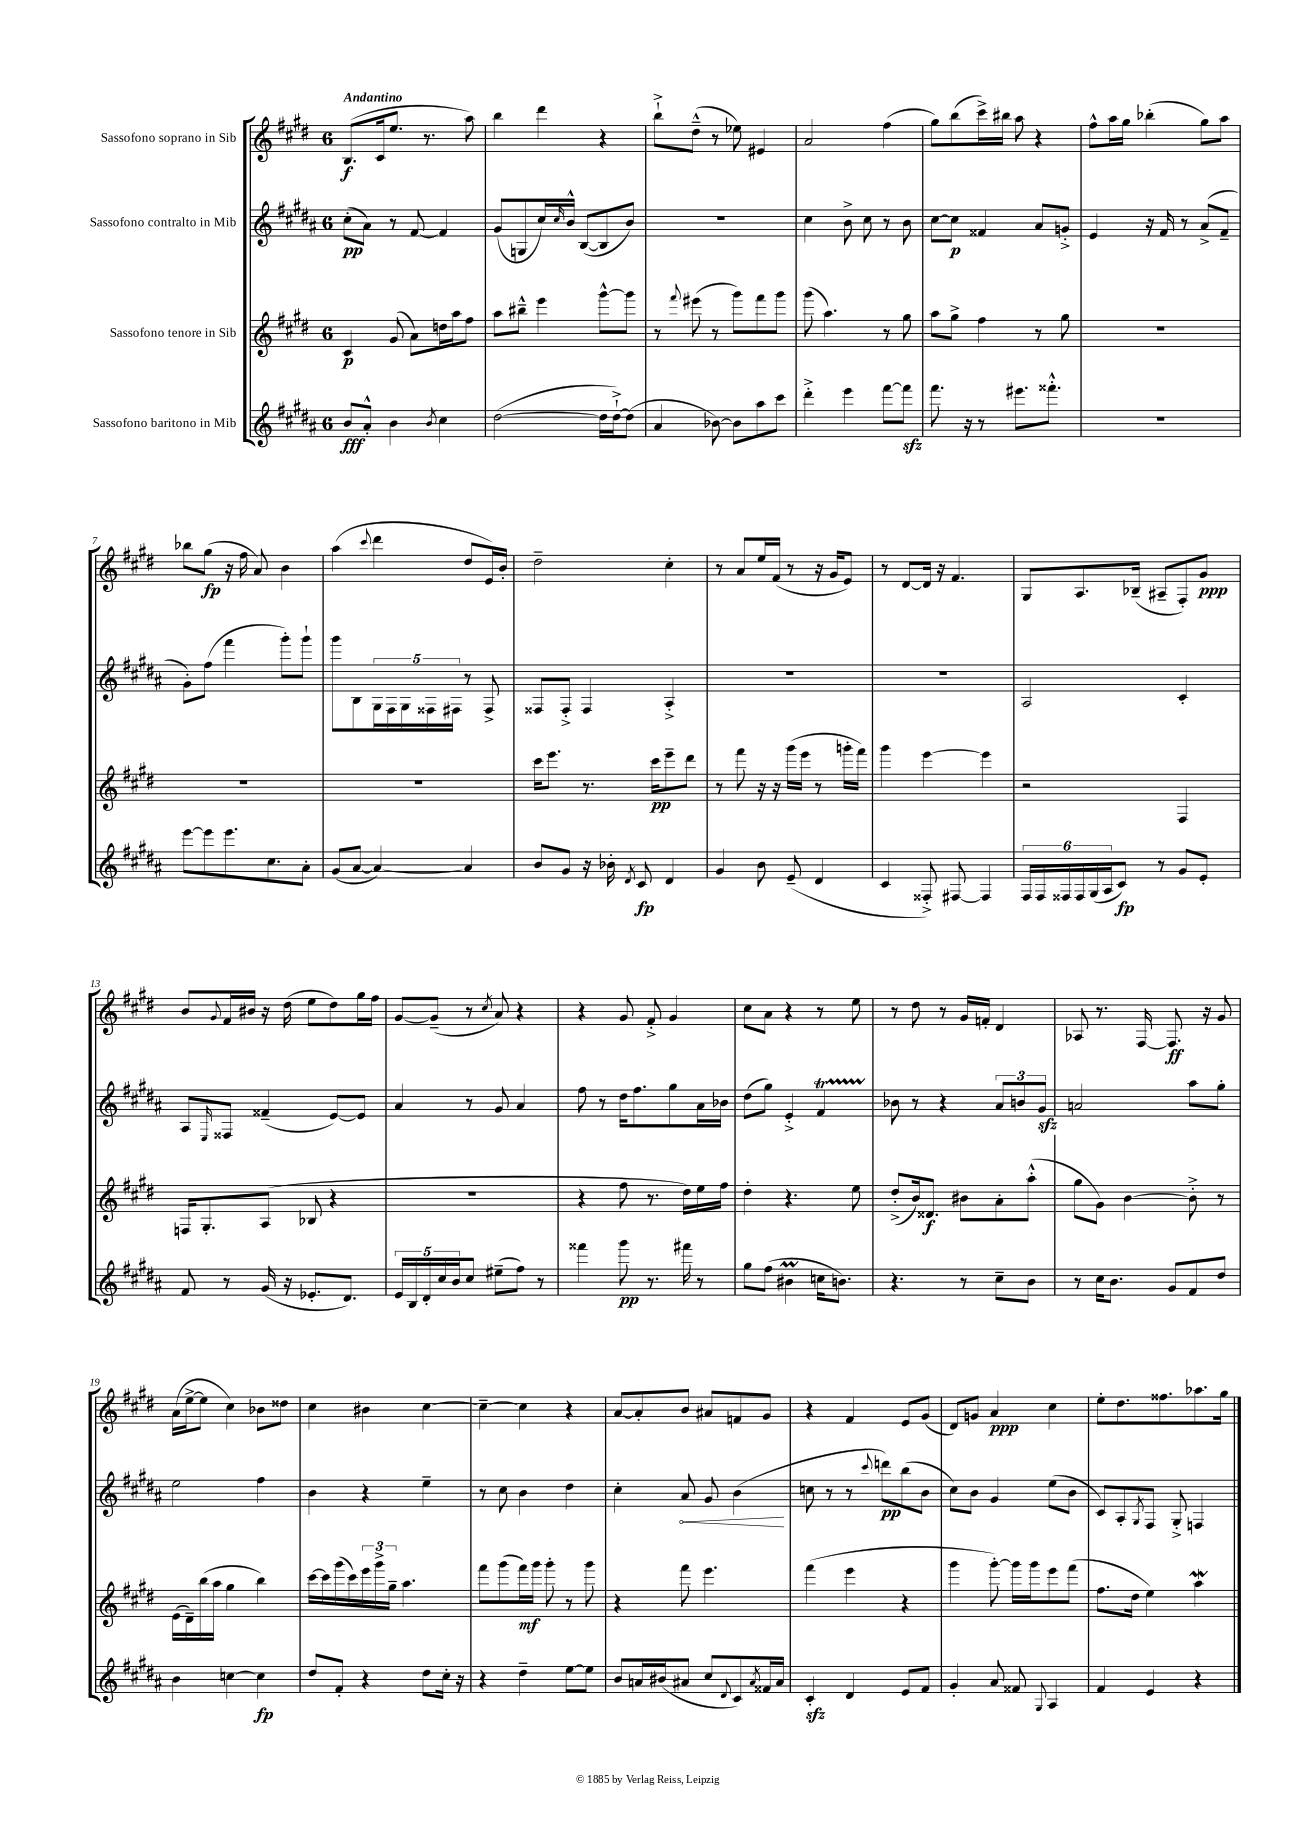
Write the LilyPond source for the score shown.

<<
\new StaffGroup <<
\new Staff = "s0" \with { instrumentName = "Sassofono soprano in Sib" } {
    \clef treble \key e \major \once \override Staff.TimeSignature.style = #'single-digit \time 6/8 \tempo "Andantino"
    b8.\f( cis'16 e''8. r8. a''8) |
    b''4 dis'''4 r4 |
    b''8-!-> dis''8---^( r8 ees''8) eis'4 |
    a'2 fis''4( |
    gis''8) b''8( cis'''16->) bis''16 a''8 r4 |
    fis''8-^ a''16 gis''16 bes''4-.( gis''8) a''8 |
    bes''8 gis''8\fp( r16 fis''16 a'8) b'4 |
    a''4( \appoggiatura { cis'''8 } dis'''4 dis''8 e'16) b'16-. |
    dis''2-- cis''4-. |
    r8 a'8 e''16 fis'16( r8 r16 gis'16 e'8) |
    r8 dis'8~ dis'16 r16 fis'4. |
    gis8 a8. bes16--( ais8-- fis8-.) gis'8\ppp |
    b'8 \appoggiatura { gis'8 } fis'16 bis'16 r16 dis''16( e''8 dis''8) gis''16 fis''16 |
    gis'8~ gis'8--( r8 \acciaccatura { cis''8 } a'8) r4 |
    r4 gis'8 fis'8-.-> gis'4 |
    cis''8 a'8 r4 r8 e''8 |
    r8 dis''8 r8 gis'16 f'16-. dis'4 |
    aes8 r8. fis16~ fis8.\ff r16 gis'8 |
    a'16( e''16~-> e''8 cis''4) bes'8 disis''8 |
    cis''4 bis'4 cis''4~ |
    cis''4~-- cis''4 r4 |
    a'8~ a'8-. b'8 ais'8 f'8 gis'8 |
    r4 fis'4 e'8 gis'8( |
    dis'8) g'8 a'4\ppp cis''4 |
    e''8-. dis''8. fisis''8. aes''8. gis''16 \bar "|." |
}
\new Staff = "s1" \with { instrumentName = "Sassofono contralto in Mib" } {
    \clef treble \key b \major \once \override Staff.TimeSignature.style = #'single-digit \time 6/8
    cis''8-.\pp( ais'8) r8 fis'8~ fis'4 |
    gis'8( g8 cis''16) \grace { cis''16 } b'16-^ b8~( b8 b'8) |
    R2. |
    cis''4 b'8-> cis''8 r8 b'8 |
    cis''8~ cis''8\p fisis'4 ais'8 g'8-.-> |
    e'4 r16 fis'16 r8 ais'8->( fis'8-- |
    gis'8-.) fis''8( fis'''4 gis'''8-.) gis'''8-! |
    gis'''8 b8 \tuplet 5/4 { gis16 fis16 gis16 fisis16 fis16 } r8 fis8-> |
    fisis8 fisis8-.-> fisis4 ais4-.-> |
    R2. |
    R2. |
    ais2 cis'4-. |
    ais8 \grace { e16 } fisis8 fisis'4--( e'8~) e'8 |
    ais'4 r8 gis'8 ais'4 |
    fis''8 r8 dis''16 fis''8. gis''8 ais'16 bes'16 |
    dis''8( gis''8) e'4-.-> fis'4\startTrillSpan |
    bes'8\stopTrillSpan r8 r4 \tuplet 3/2 { ais'8 b'8 gis'8\sfz } |
    a'2 ais''8 gis''8-. |
    e''2 fis''4 |
    b'4 r4 e''4-- |
    r8 cis''8 b'4 dis''4 |
    cis''4-. \once \override Hairpin.circled-tip = ##t ais'8\< gis'8 b'4\!( |
    c''8 r8 r8 \appoggiatura { cis'''8 } d'''8\pp) b''8( b'8 |
    cis''8) b'8 gis'4 e''8( b'8 |
    cis'8) ais8-. \acciaccatura { gis8 } fis8 gis8-.-> f4 \bar "|." |
}
\new Staff = "s2" \with { instrumentName = "Sassofono tenore in Sib" } {
    \clef treble \key e \major \once \override Staff.TimeSignature.style = #'single-digit \time 6/8
    cis'4\p gis'8( a'8) d''16 a''16 fis''8 |
    a''8 bis''8---^ e'''4 gis'''8~-^ gis'''8 |
    r8 \appoggiatura { fis'''8 } eis'''8( r8 gis'''8) fis'''8 gis'''8 |
    gis'''8( a''4.) r8 gis''8 |
    a''8 gis''8-> fis''4 r8 gis''8 |
    R2. |
    R2. |
    R2. |
    cis'''16 e'''8. r8. cis'''16\pp e'''8-- dis'''8 |
    r8 fis'''8 r16 r16 gis'''16( e'''16 r8 g'''16-. fis'''16) |
    gis'''4 e'''4~ e'''4 |
    r2 fis4 |
    f16 gis8.-. a8( bes8 r4 |
    R2. |
    r4 fis''8 r8. dis''16) e''16 fis''16 |
    dis''4-. r4. e''8 |
    dis''8-.->( b'16) disis'8.\f bis'8 a'8-. a''8-.-^( |
    gis''8 gis'8) b'4~ b'8-.-> r8 |
    e'16( dis'16--) b''16( a''16 gis''4 b''4) |
    cis'''16~ cis'''16 gis'''16( cis'''16) \tuplet 3/2 { e'''16 gis'''16-> gis''16-- } a''4. |
    fis'''8 gis'''8( fis'''16\mf) gis'''16 gis'''8-. r8 gis'''8 |
    r4 fis'''8 e'''4. |
    fis'''4( e'''4 r4 |
    gis'''4 gis'''8~-.) gis'''16 gis'''16 e'''8 fis'''8( |
    fis''8. dis''16 e''4) a''4\mordent \bar "|." |
}
\new Staff = "s3" \with { instrumentName = "Sassofono baritono in Mib" } {
    \clef treble \key b \major \once \override Staff.TimeSignature.style = #'single-digit \time 6/8
    b'8\fff ais'8-.-^ b'4 \acciaccatura { b'8 } cis''4 |
    dis''2~( dis''16 dis''16~-!->) dis''8( |
    ais'4 bes'8~) bes'8 ais''8 cis'''8 |
    dis'''4-.-> e'''4 fis'''8~ fis'''8\sfz |
    fis'''8. r16 r8 eis'''8. fisis'''8.-.-^ |
    R2. |
    e'''8~ e'''8 e'''8. cis''8. ais'8-. |
    gis'8( ais'8~ ais'4~) ais'4 |
    b'8 gis'8 r16 bes'16-. \acciaccatura { dis'8 } cis'8\fp dis'4 |
    gis'4 b'8 e'8--( dis'4 |
    cis'4 fisis8-.->) fis8~ fis4 |
    \tuplet 6/4 { fis16 fis16 fisis16 fisis16 gis16( ais16 } cis'8\fp) r8 gis'8 e'8-. |
    fis'8 r8 gis'16( r16 ees'8.-. dis'8.) |
    \tuplet 5/4 { e'16 b16 dis'16-. cis''16 b'16 } cis''8 eis''8--( fis''8) r8 |
    fisis'''4 gis'''8\pp r8. fis'''16 r8 |
    gis''8 fis''8( bis'4\prall c''16 b'8.) |
    r4. r8 cis''8-- b'8 |
    r8 cis''16 b'8. gis'8 fis'8 dis''8 |
    b'4 c''4~ c''4\fp |
    dis''8 fis'8-. r4 dis''8 cis''16-. r16 |
    r4 dis''4-- e''8~ e''8 |
    b'8 a'16 bis'16( ais'8 cis''8 \appoggiatura { dis'8 } cis'8) \acciaccatura { ais'8 } fisis'16 ais'16 |
    cis'4-.\sfz dis'4 e'8 fis'8 |
    gis'4-. ais'8 fisis'8 \appoggiatura { gis8 } ais4 |
    fis'4 e'4 r4 \bar "|." |
}
>>
>>
